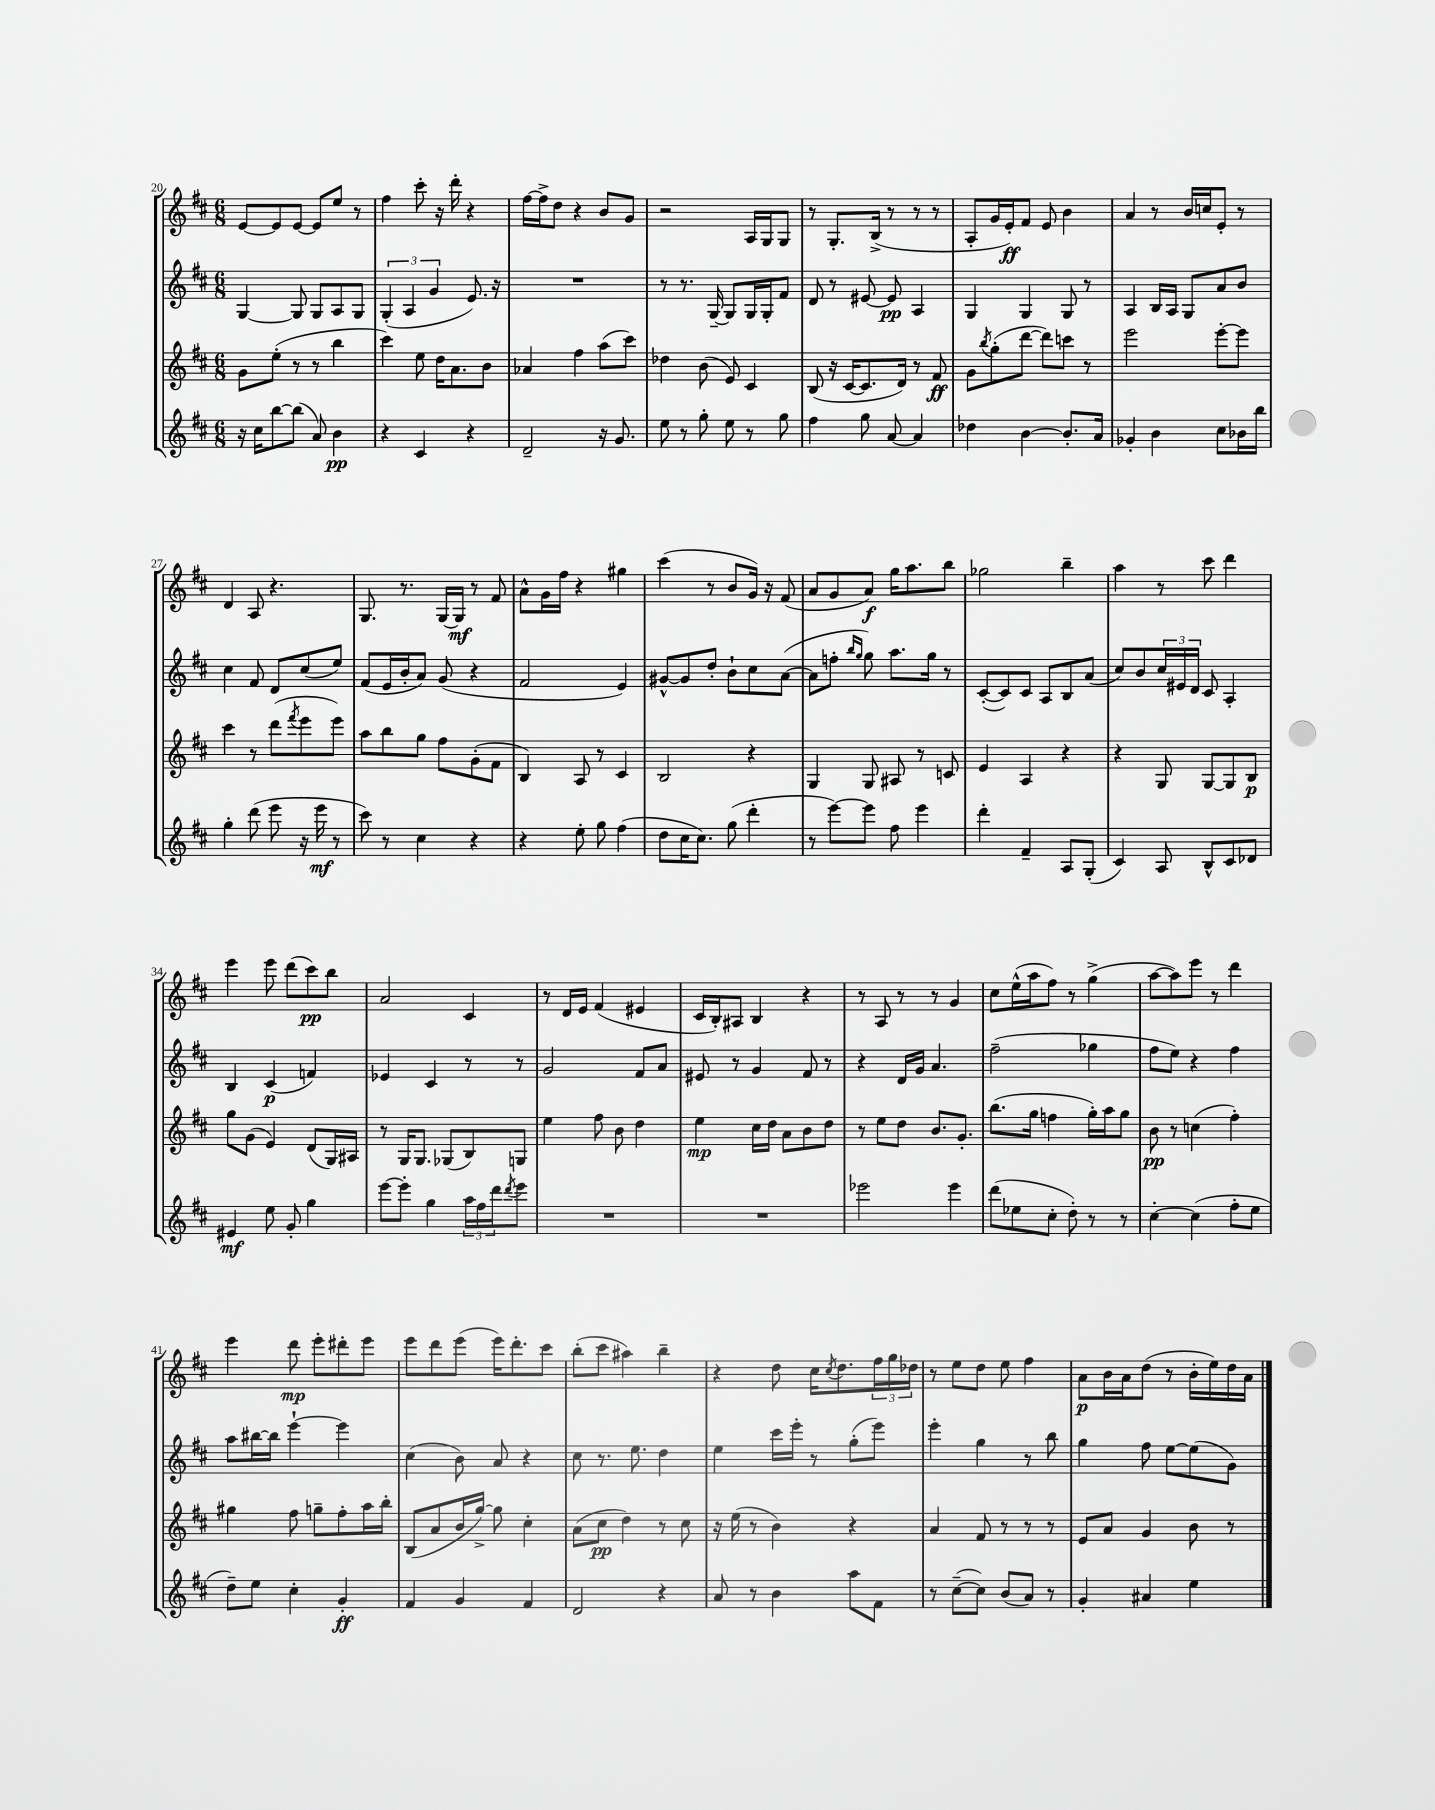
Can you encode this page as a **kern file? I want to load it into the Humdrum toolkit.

**kern	**dynam	**kern	**dynam	**kern	**dynam	**kern	**dynam
*part4	*part4	*part3	*part3	*part2	*part2	*part1	*part1
*staff4	*staff4	*staff3	*staff3	*staff2	*staff2	*staff1	*staff1
*clefG2	*	*clefG2	*	*clefG2	*	*clefG2	*
*k[f#c#]	*	*k[f#c#]	*	*k[f#c#]	*	*k[f#c#]	*
*M6/8	*	*M6/8	*	*M6/8	*	*M6/8	*
=20	=20	=20	=20	=20	=20	=20	=20
16r	.	8g\L	.	[4G/	.	[8e/L	.
16cc#\KL	.	.	.	.	.	.	.
[8bb\	.	(8ee'\J	.	.	.	8e/]	.
(8bb\J]	.	8r	.	8G/]	.	[8e/J	.
8a/)	.	8r	.	8G/L	.	8e/L]	.
4b\	pp	4bb\	.	8A/	.	8ee/J	.
.	.	.	.	8G/J	.	8r	.
=21	=21	=21	=21	=21	=21	=21	=21
4r	.	4ccc#\)	.	(6G'/	.	4ff#\	.
.	.	.	.	6A/	.	.	.
4c#/	.	8ee\	.	.	.	8ccc#'\	.
.	.	.	.	6g/	.	.	.
.	.	16dd\KL	.	.	.	16r	.
.	.	8.a\	.	.	.	16ddd'\	.
4r	.	.	.	8.e/)	.	4r	.
.	.	8b\J	.	.	.	.	.
.	.	.	.	16r	.	.	.
=22	=22	=22	=22	=22	=22	=22	=22
2d~/	.	4a-X/	.	2.r	.	[16ff#\LL	.
.	.	.	.	.	.	16ff#^\J]	.
.	.	.	.	.	.	8dd\J	.
.	.	4ff#\	.	.	.	4r	.
16r	.	(8aa\L	.	.	.	8b/L	.
8.g/	.	.	.	.	.	.	.
.	.	8ccc#\J)	.	.	.	8g/J	.
=23	=23	=23	=23	=23	=23	=23	=23
8ee\	.	4dd-X\	.	8r	.	2r	.
8r	.	.	.	8.r	.	.	.
8gg'\	.	(8b\	.	.	.	.	.
.	.	.	.	[16G~/	.	.	.
8ee\	.	8e/)	.	8G/L]	.	.	.
8r	.	4c#/	.	16G/L	.	16A/LL	.
.	.	.	.	16G'/J	.	16G/J	.
8gg\	.	.	.	8f#/J	.	8G/J	.
=24	=24	=24	=24	=24	=24	=24	=24
4ff#\	.	(8B/	.	8d/	.	8r	.
.	.	16r	.	8r	.	8.G'/L	.
.	.	[16c#/KL	.	.	.	.	.
8gg\	.	8.c#/]	.	[8e#X/	.	.	.
.	.	.	.	.	.	(16B^/Jk	.
[8a/	.	.	.	8e#/]	pp	8r	.
.	.	16d/Jk)	.	.	.	.	.
4a/]	.	8r	.	4A/	.	8r	.
.	.	8f#/	ff	.	.	8r	.
=25	=25	=25	=25	=25	=25	=25	=25
4dd-X\	.	8g\L	.	4G/	.	8A'/L	.
.	.	8qbb/	.	.	.	.	.
.	.	(8gg'\	.	.	.	16g/L	.
.	.	.	.	.	.	16e'/J)	ff
[4b\	.	[8ddd\J	.	4G/	.	8f#/J	.
.	.	8ddd\L])	.	.	.	8e/	.
8.b'/L]	.	8cccn\J	.	8G/	.	4b\	.
.	.	8r	.	8r	.	.	.
16a/Jk	.	.	.	.	.	.	.
=26	=26	=26	=26	=26	=26	=26	=26
4g-X'/	.	2eee\	.	4A/	.	4a/	.
4b\	.	.	.	16B/LL	.	8r	.
.	.	.	.	16A/JJ	.	.	.
.	.	.	.	8G/L	.	16b/LL	.
.	.	.	.	.	.	16ccn/J	.
8cc#\L	.	[8eee'\L	.	8a/	.	8e'/J	.
16b-X\L	.	8eee\J]	.	8b/J	.	8r	.
16bb\JJ	.	.	.	.	.	.	.
!!LO:LB:g=z
=27	=27	=27	=27	=27	=27	=27	=27
4gg'\	.	4ccc#\	.	4cc#\	.	4d/	.
(8ddd\	.	8r	.	8f#/	.	8A/	.
8eee\	.	(8ddd\L	.	8d/L	.	4.r	.
.	.	8qfff#/	.	.	.	.	.
16r	.	8eee\	.	(8cc#/	.	.	.
16eee\	mf	.	.	.	.	.	.
8r	.	8eee\J)	.	8ee/J)	.	.	.
=28	=28	=28	=28	=28	=28	=28	=28
8ccc#\)	.	8aa\L	.	(8f#/L	.	8.G/	.
8r	.	8bb\	.	16e/L	.	.	.
.	.	.	.	16b'/J	.	8.r	.
4cc#\	.	8gg\J	.	8a/J)	.	.	.
.	.	8ff#\L	.	(8g/	.	[16G/LL	.
.	.	.	.	.	.	16G/JJ]	mf
4r	.	(8g'\	.	4r	.	8r	.
.	.	8f#\J	.	.	.	8f#/	.
=29	=29	=29	=29	=29	=29	=29	=29
4r	.	4B/)	.	2f#/	.	8a^^\L	.
.	.	.	.	.	.	16g\L	.
.	.	.	.	.	.	16ff#\JJ	.
8ee'\	.	8A/	.	.	.	4r	.
8gg\	.	8r	.	.	.	.	.
(4ff#\	.	4c#/	.	4e/)	.	4gg#X\	.
=30	=30	=30	=30	=30	=30	=30	=30
8dd\L	.	2B/	.	[8g#X^^/L	.	(4ccc#\	.
16cc#\K	.	.	.	8g#/]	.	.	.
8.cc#\J)	.	.	.	.	.	.	.
.	.	.	.	8dd'/J	.	8r	.
(8gg\	.	.	.	8b`\L	.	8b/L	.
4ddd'\	.	4r	.	8cc#\	.	16g/Jk)	.
.	.	.	.	.	.	16r	.
.	.	.	.	([8a\J	.	(8f#/	.
=31	=31	=31	=31	=31	=31	=31	=31
8r	.	4G/	.	8a\L]	.	8a/L	.
[8eee\L)	.	.	.	8ffn'\J	.	8g/	.
.	.	.	.	16qqbb/LL	.	.	.
.	.	.	.	16qqgg/JJ	.	.	.
8eee\J]	.	8G/	.	8gg\)	.	8a/J)	f
8ff#\	.	8A#X/	.	8.aa\L	.	16gg\KL	.
.	.	.	.	.	.	8.aa\	.
4eee\	.	8r	.	.	.	.	.
.	.	.	.	16gg\Jk	.	.	.
.	.	8cn/	.	8r	.	8bb\J	.
=32	=32	=32	=32	=32	=32	=32	=32
4ddd'\	.	4e/	.	([8c#'/L	.	2gg-X\	.
.	.	.	.	8c#/])	.	.	.
4f#~/	.	4A/	.	8c#/J	.	.	.
.	.	.	.	8A/L	.	.	.
8A/L	.	4r	.	8B/	.	4bb~\	.
(8G'/J	.	.	.	(8a/J	.	.	.
=33	=33	=33	=33	=33	=33	=33	=33
4c#/)	.	4r	.	8cc#/L)	.	4aa\	.
.	.	.	.	8b/	.	.	.
8A/	.	8G/	.	24cc#/L	.	8r	.
.	.	.	.	24e#X/	.	.	.
.	.	.	.	24d/JJ	.	.	.
8B^^/L	.	[8G/L	.	8c#/	.	8ccc#\	.
8c#/	.	8G/]	.	4A'/	.	4ddd\	.
8d-X/J	.	8B/J	p	.	.	.	.
!!LO:LB:g=z
=34	=34	=34	=34	=34	=34	=34	=34
4e#X/	mf	8gg\L	.	4B/	.	4eee\	.
.	.	(8g\J	.	.	.	.	.
8ee\	.	4e/)	.	(4c#/	p	8eee\	.
8g'/	.	.	.	.	.	(8ddd\L	.
4gg\	.	(8d/L	.	4fn/)	.	8ccc#\)	pp
.	.	16G/L)	.	.	.	8bb\J	.
.	.	16A#X/JJ	.	.	.	.	.
=35	=35	=35	=35	=35	=35	=35	=35
[8eee\L	.	8r	.	4e-X/	.	2a/	.
8eee'\J]	.	16G/KL	.	.	.	.	.
.	.	8.G/J	.	.	.	.	.
4gg\	.	.	.	4c#/	.	.	.
.	.	(8G-X/L	.	.	.	.	.
24aa\LL	.	8B/)	.	8r	.	4c#/	.
24ff#\	.	.	.	.	.	.	.
24ddd\J	.	.	.	.	.	.	.
8qddd/	.	.	.	.	.	.	.
8eee\J	.	8Gn/J	.	8r	.	.	.
=36	=36	=36	=36	=36	=36	=36	=36
2.r	.	4ee\	.	2g/	.	8r	.
.	.	.	.	.	.	16d/LL	.
.	.	.	.	.	.	16e/JJ	.
.	.	8ff#\	.	.	.	(4f#/	.
.	.	8b\	.	.	.	.	.
.	.	4dd\	.	8f#/L	.	4e#X/	.
.	.	.	.	8a/J	.	.	.
=37	=37	=37	=37	=37	=37	=37	=37
2.r	.	4ee\	mp	8e#X/	.	16c#/LL	.
.	.	.	.	.	.	16B'/J)	.
.	.	.	.	8r	.	8A#X/J	.
.	.	16cc#\LL	.	4g/	.	4B/	.
.	.	16dd\JJ	.	.	.	.	.
.	.	8a\L	.	.	.	.	.
.	.	8b\	.	8f#/	.	4r	.
.	.	8dd\J	.	8r	.	.	.
=38	=38	=38	=38	=38	=38	=38	=38
2eee-X\	.	8r	.	4r	.	8r	.
.	.	8ee\L	.	.	.	8A/	.
.	.	8dd\J	.	16d/LL	.	8r	.
.	.	.	.	16g/JJ	.	.	.
.	.	8.b/L	.	4.a/	.	8r	.
4eee-\	.	.	.	.	.	4g/	.
.	.	8.g'/J	.	.	.	.	.
=39	=39	=39	=39	=39	=39	=39	=39
(8ddd\L	.	(8.bb\L	.	(2ff#~\	.	8cc#\L	.
8ee-X\	.	.	.	.	.	(16ee^^\L	.
.	.	16gg\Jk	.	.	.	16aa\J	.
8cc#'\J	.	4ffn\	.	.	.	8ff#\J)	.
8dd'\)	.	.	.	.	.	8r	.
8r	.	16gg'\LL)	.	4gg-X\	.	(4gg^\	.
.	.	16aa\J	.	.	.	.	.
8r	.	8gg\J	.	.	.	.	.
=40	=40	=40	=40	=40	=40	=40	=40
[4cc#'\	.	8b\	pp	8ff#\L	.	[8aa\L	.
.	.	8r	.	8ee\J)	.	8aa\])	.
(4cc#\]	.	(4ccn\	.	4r	.	8eee\J	.
.	.	.	.	.	.	8r	.
8ff#'\L	.	4ff#'\)	.	4ff#\	.	4ddd\	.
8ee\J	.	.	.	.	.	.	.
!!LO:LB:g=z
=41	=41	=41	=41	=41	=41	=41	=41
8dd~\L)	.	4gg#X\	.	8aa\L	.	4eee\	.
8ee\J	.	.	.	[16bb#X\L	.	.	.
.	.	.	.	16bb#\JJ]	.	.	.
4cc#'\	.	8ff#\	.	[4eee`\	.	8ddd\	mp
.	.	8ggn~\L	.	.	.	8eee'\L	.
4g'/	ff	8ff#'\	.	4eee\]	.	8ddd#X'\	.
.	.	16aa\L	.	.	.	8eee\J	.
.	.	16bb'\JJ	.	.	.	.	.
=42	=42	=42	=42	=42	=42	=42	=42
4f#/	.	(8B/L	.	(4cc#\	.	8eee\L	.
.	.	8a/	.	.	.	8ddd\	.
4g/	.	16b/L	.	8b\)	.	(8eee\J	.
.	.	[16gg^/JJ)	.	.	.	.	.
.	.	8gg\]	.	8a/	.	16eee\KL)	.
.	.	.	.	.	.	8.ddd'\	.
4f#/	.	4cc#'\	.	4r	.	.	.
.	.	.	.	.	.	8ccc#\J	.
=43	=43	=43	=43	=43	=43	=43	=43
2d/	.	(8a\L	.	8cc#\	.	(8bb'\L	.
.	.	8cc#\J	pp	8.r	.	8ccc#\J	.
.	.	4dd\)	.	.	.	4aa#X\)	.
.	.	.	.	8.ee\	.	.	.
4r	.	8r	.	4dd\	.	4bb~\	.
.	.	8cc#\	.	.	.	.	.
=44	=44	=44	=44	=44	=44	=44	=44
8a/	.	16r	.	4ee\	.	4r	.
.	.	(16ee\	.	.	.	.	.
8r	.	8r	.	.	.	.	.
4b\	.	4b\)	.	16ccc#\LL	.	8dd\	.
.	.	.	.	16eee'\JJ	.	.	.
.	.	.	.	8r	.	16cc#\KL	.
.	.	.	.	.	.	8qcc#/	.
.	.	.	.	.	.	8.dd\	.
8aa\L	.	4r	.	(8gg'\L	.	.	.
8f#\J	.	.	.	8eee\J)	.	24ff#\L	.
.	.	.	.	.	.	24gg\	.
.	.	.	.	.	.	24dd-X\JJ	.
=45	=45	=45	=45	=45	=45	=45	=45
8r	.	4a/	.	4eee'\	.	8r	.
([8cc#~\L	.	.	.	.	.	8ee\L	.
8cc#\J])	.	8f#/	.	4gg\	.	8dd\J	.
(8b/L	.	8r	.	.	.	8ee\	.
8a/J)	.	8r	.	8r	.	4ff#\	.
8r	.	8r	.	8bb\	.	.	.
=46	=46	=46	=46	=46	=46	=46	=46
4g'/	.	8e/L	.	4gg\	.	8a\L	p
.	.	8a/J	.	.	.	16b\L	.
.	.	.	.	.	.	16a\J	.
4a#X/	.	4g/	.	8ff#\	.	(8dd\J	.
.	.	.	.	[8ee\L	.	8r	.
4ee\	.	8b\	.	(8ee\]	.	16b'\LL	.
.	.	.	.	.	.	16ee\)	.
.	.	8r	.	8g\J)	.	16dd\	.
.	.	.	.	.	.	16a\JJ	.
==	==	==	==	==	==	==	==
*-	*-	*-	*-	*-	*-	*-	*-
